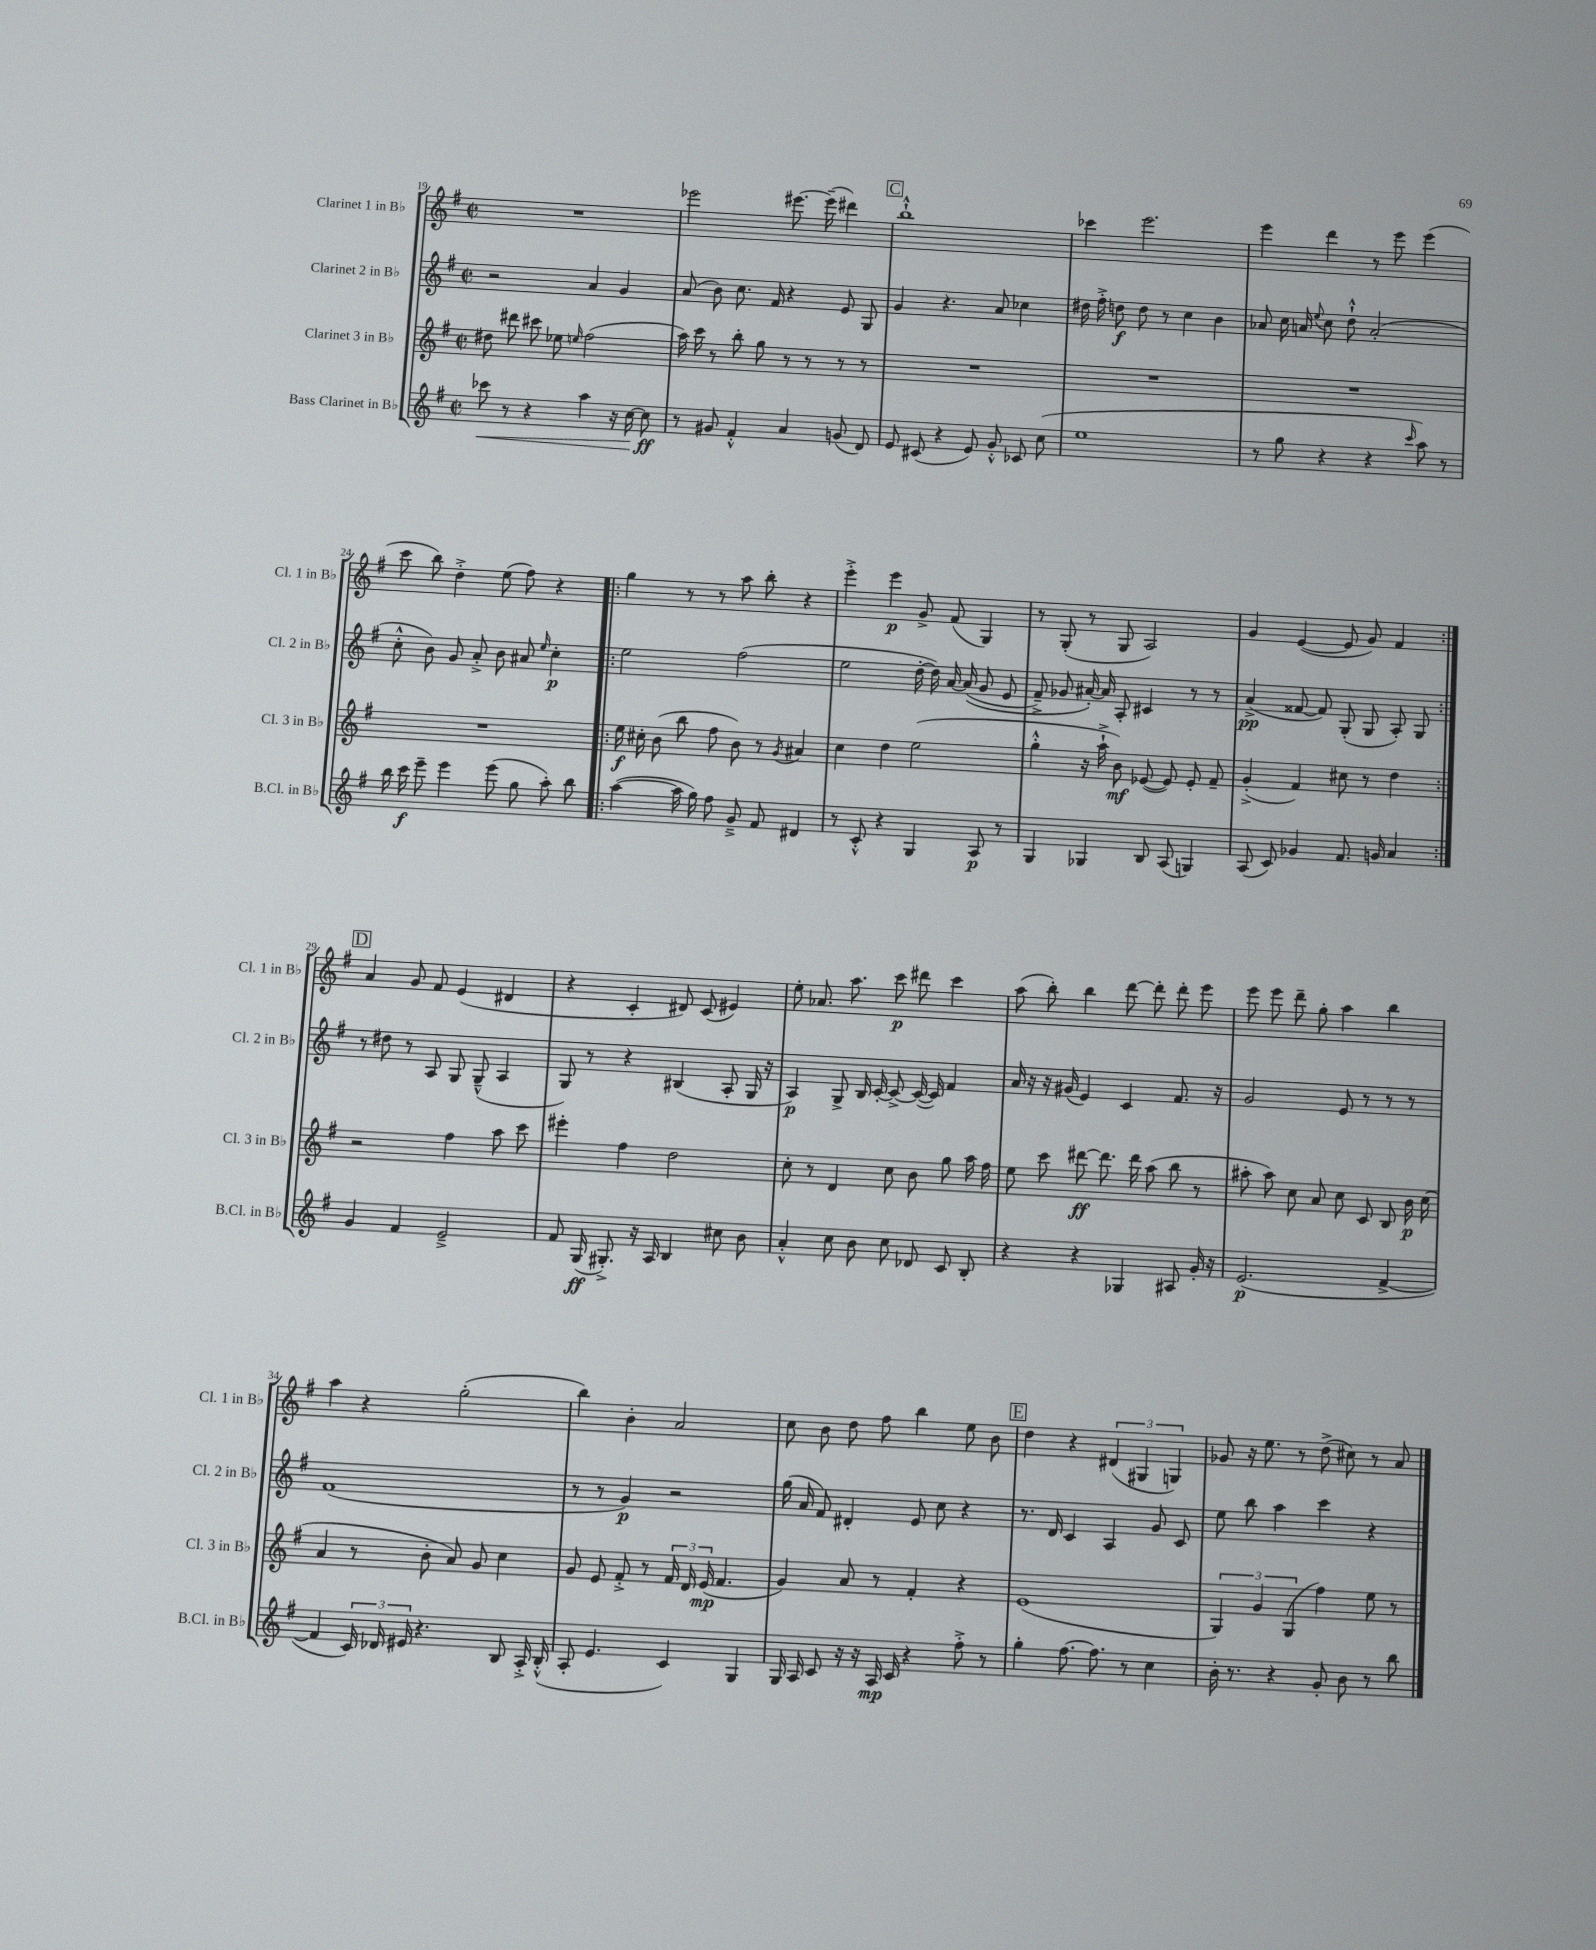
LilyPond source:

<<
\new StaffGroup <<
\new Staff = "s0" \with { instrumentName = "Clarinet 1 in Bb" shortInstrumentName = "Cl. 1 in Bb" } {
    \clef treble \key g \major \defaultTimeSignature \time 2/2
    \autoBeamOff R1 |
    ees'''2 eis'''8.~ eis'''16--( dis'''4) |
    \mark \markup { \box "C" } b''1-!-^ |
    ces'''4 e'''2. |
    e'''4 d'''4 r8 e'''8 e'''4( |
    c'''8 b''8) d''4-.-> e''8( fis''8) r4 |
    \repeat volta 2 { g''4 r8 r8 a''8 b''8-. r4 |
    e'''4-.-> e'''4\p g'8-> fis'8( g4) |
    r8 g8-.( r8 g8 a2) |
    g'4 e'4~( e'8 g'8) fis'4 | }
    \mark \markup { \box "D" } a'4 g'8 fis'8 e'4( dis'4 |
    r4 c'4-. dis'8) c'8( eis'4) |
    e''8-. aes'8. a''8. c'''8\p dis'''8 c'''4 |
    a''8( b''8-.) b''4 d'''8~ d'''8-. d'''8-. e'''8 |
    e'''8 e'''8 d'''8-- g''8-. a''4 b''4 |
    a''4 r4 g''2-.( |
    b''4) b'4-. a'2 |
    c''8 b'8 d''8 fis''8 b''4 e''8 b'8 |
    \mark \markup { \box "E" } d''4 r4 \tuplet 3/2 { dis'4( gis4 g4) } |
    ges'8 r16 e''8. r8 d''8->( cis''8) r8 a'8 \bar "|." |
}
\new Staff = "s1" \with { instrumentName = "Clarinet 2 in Bb" shortInstrumentName = "Cl. 2 in Bb" } {
    \clef treble \key g \major \defaultTimeSignature \time 2/2
    \autoBeamOff r2 a'4 g'4 |
    a'8( b'8) c''8. fis'16 r4 e'8 g8 |
    \mark \markup { \box "C" } g'4 r4. a'8 ces''4 |
    dis''16 fis''16-.-> d''8\f d''8 r8 c''4 b'4 |
    aes'8 c''16 a'16 \appoggiatura { e''8 } c''8 d''8-!-^ a'2-.( |
    c''8-.-^ b'8) g'8 a'8-.-> b'8 ais'8 \grace { e''16 } c''4-.\p |
    \repeat volta 2 { e''2 fis''2( |
    e''2 d''16~-. d''16) a'16~ a'16(\( g'8 e'8 |
    fis'8--->) ges'8 ais'16~-.\) ais'16 a8-. cis'4 r8 r8 |
    a'4->\pp( fisis'8~ fisis'8) g8-.( g8 a8-.) g8 | }
    \mark \markup { \box "D" } r8 dis''8 r8 a8 g8 g8---^( a4 |
    g8) r8 r4 bis4( a8-. g16 r16 |
    a4\p) g8-> b16 c'16~-. c'8~-> c'16~( c'16) fis'4 |
    a'16 r16 r16 gis'16( e'4) c'4 fis'8. r16 |
    g'2 e'8 r8 r8 r8 |
    fis'1( |
    r8 r8 g'4\p) r2 |
    g''16( a'16 fis'8) dis'4-. e'8 c''8 r4 |
    \mark \markup { \box "E" } r8. d'16 c'4 a4 g'8 c'8 |
    e''8 b''8 a''4 c'''4 r4 \bar "|." |
}
\new Staff = "s2" \with { instrumentName = "Clarinet 3 in Bb" shortInstrumentName = "Cl. 3 in Bb" } {
    \clef treble \key g \major \defaultTimeSignature \time 2/2
    \autoBeamOff dis''8 dis'''8 cis'''8 ees''8 \grace { e''16 } fis''2( |
    a''16) c'''16 r8 b''8-. g''8 r8 r8 r8 r8 |
    \mark \markup { \box "C" } R1 |
    R1 |
    R1 |
    R1 |
    \repeat volta 2 { e''16\f cis''16-. b'8( b''8 fis''8 b'8) r8 \acciaccatura { g'8 } ais'4 |
    c''4 d''4 e''2( |
    g''4-.-^ r16 a''16-!-> b'8\mf) ees'8~( ees'8) ees'8-. fis'8-- |
    g'4-.->( fis'4) cis''8 r8 d''4 | }
    \mark \markup { \box "D" } r2 fis''4 a''8 c'''8 |
    eis'''4-. fis''4 d''2 |
    c''8-. r8 d'4 c''8 b'8 g''8 a''16 fis''16 |
    e''8 c'''8 dis'''8~\ff dis'''8. dis'''16 a''8( b''8 r8 |
    ais''8-. ais''8) c''8 a'8 c''8 c'8 b8 b'16\p c''16( |
    a'4 r8 b'8-. a'8) g'8 c''4 |
    g'8 e'8 fis'8-.-> r8 \tuplet 3/2 { fis'16 d'16 e'16\mp( } fis'4. |
    g'4) a'8 r8 fis'4-. r4 |
    \mark \markup { \box "E" } e'1( |
    \tuplet 3/2 { g4) g'4 g4( } fis''4) e''8 r8 \bar "|." |
}
\new Staff = "s3" \with { instrumentName = "Bass Clarinet in Bb" shortInstrumentName = "B.Cl. in Bb" } {
    \clef treble \key g \major \defaultTimeSignature \time 2/2
    \autoBeamOff ces'''8\< r8 r4 a''4 r16 c''16~ c''8\ff\! |
    r8 gis'8 fis'4-.-^ a'4 g'8( d'8) |
    \mark \markup { \box "C" } e'8 cis'8( r4 e'8) g'8-.-^ ces'8 c''8( |
    e''1 |
    r8 g''8 r4 r4 \grace { c'''16 } a''8) r8 |
    b''16 c'''16\f e'''8-- e'''4 e'''8( g''8 a''8-.) b''8 |
    \repeat volta 2 { a''4~( a''16 g''16) fis''8 g'8---> fis'8 dis'4 |
    r8 c'8-.-^ r4 g4 a8\p r8 |
    g4 ges4 b8 a8( g4) |
    a8( c'8) ges'4 fis'8. g'16 a'4 | }
    \mark \markup { \box "D" } g'4 fis'4 e'2---> |
    fis'8 g16\ff( gis8.-.->) r16 a16 b4 cis''8 b'8 |
    a'4-.-^ c''8 b'8 c''8 des'8 c'8 b8-. |
    r4 r4 ges4 ais8 g'16-. r16 |
    e'2.\p( fis'4~-> |
    fis'4 \tuplet 3/2 { c'16) des'16 eis'16 } r4. b8 a16-.-> b16-.-^( |
    a8-. e'4. c'4) g4 |
    g16 a16 c'8 r16 r16 a16\mp c'16 r4 fis''8-.-> r8 |
    \mark \markup { \box "E" } g''4-. fis''8.~ fis''8. r8 c''4 |
    b'16-. r8. r4 g'8-. b'8 r8 b''8 \bar "|." |
}
>>
>>
\layout { \context { \Score currentBarNumber = #19 } }
